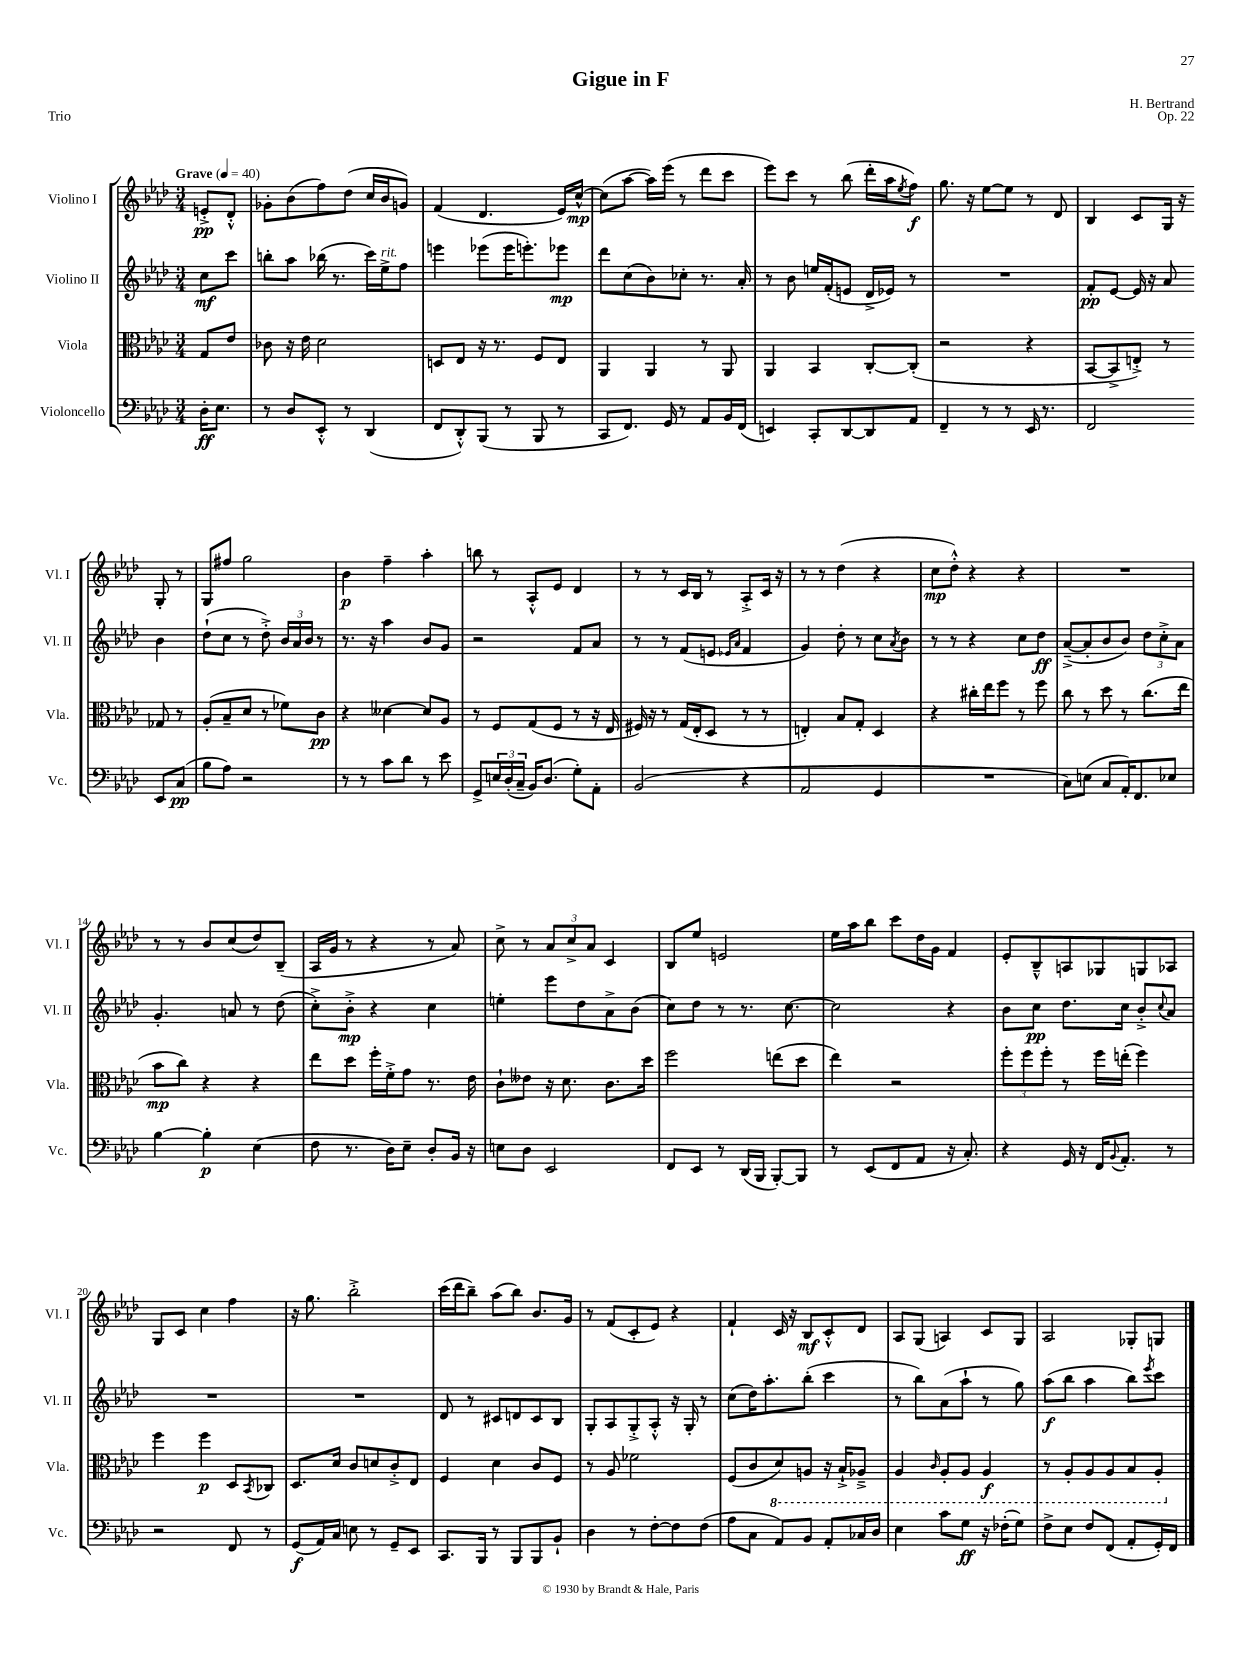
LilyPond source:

\header { title = "Gigue in F" composer = "H. Bertrand" opus = "Op. 22" piece = "Trio" }
<<
\new StaffGroup <<
\new Staff = "s0" \with { instrumentName = "Violino I" shortInstrumentName = "Vl. I" } {
    \clef treble \key aes \major \numericTimeSignature \time 3/4 \partial 4 \tempo "Grave" 4 = 40
    e'8-.->\pp des'8-.-^ |
    ges'8-. bes'8( f''8) des''8( c''16 bes'16 g'8) |
    f'4( des'4. ees'16) c''16~-^\mp |
    c''8( aes''8~ aes''16) ees'''16( r8 des'''8 c'''8 |
    ees'''8) c'''8 r8 bes''8( des'''16-. aes''16 \acciaccatura { ees''8 } f''8\f) |
    g''8. r16 ees''8~ ees''8 r8 des'8 |
    bes4 c'8 g16 r16 g8-. r8 |
    g8 fis''8 g''2 |
    bes'4\p f''4-- aes''4-. |
    b''8 r8 aes8-.-^ ees'8 des'4 |
    r8 r8 c'16 bes16 r8 aes8-.-> c'16 r16 |
    r8 r8 des''4( r4 |
    c''8\mp des''8-.-^) r4 r4 |
    R2. |
    r8 r8 bes'8 c''8( des''8) bes8--( |
    aes16 g'16 r8 r4 r8 aes'8) |
    c''8-> r8 \tuplet 3/2 { aes'8 c''8-> aes'8 } c'4 |
    bes8 ees''8 e'2 |
    ees''16 aes''16 bes''8 c'''8 des''16 g'16 f'4 |
    ees'8-. bes8---^ a8 ges8 g8 aes8 |
    g8 c'8 c''4 f''4 |
    r16 g''8. bes''2-.-> |
    c'''16( des'''16 bes''8--) aes''8( bes''8) bes'8. g'16 |
    r8 f'8( c'8-. ees'8) r4 |
    f'4-! c'16 r16 bes8\mf c'8-.-^ des'8 |
    aes8 g8( a4) c'8 g8 |
    aes2 ges8-. g8 \bar "|." |
}
\new Staff = "s1" \with { instrumentName = "Violino II" shortInstrumentName = "Vl. II" } {
    \clef treble \key aes \major \numericTimeSignature \time 3/4 \partial 4
    c''8\mf c'''8 |
    b''8-. aes''8 bes''16( r8. c'''16) ees''16->^\markup { \italic "rit." } f''8 |
    e'''4 ees'''8( ees'''16 e'''8.-.) ees'''8\mp |
    des'''8 c''8( bes'8) ces''8-. r8. aes'16-. |
    r8 bes'8 e''16 f'16-.( e'8 des'16-> ees'16) r8 |
    R2. |
    f'8-.\pp ees'8~ ees'16 r16 aes'8 bes'4 |
    des''8-!( c''8 r8 des''8-.->) \tuplet 3/2 { bes'16 aes'16 bes'16 } r8 |
    r8. r16 aes''4 bes'8 g'8 |
    r2 f'8 aes'8 |
    r8 r8 f'8( e'8 \grace { ees'16 aes'16 } f'4 |
    g'4) des''8-. r8 c''8 \acciaccatura { aes'8 } bes'8 |
    r8 r8 r4 c''8 des''8\ff |
    aes'8~--->( aes'8-. bes'8 bes'8) \tuplet 3/2 { des''8 c''8-.-> aes'8 } |
    g'4.-. a'8 r8 des''8( |
    c''8-.->) bes'8-.->\mp r4 c''4 |
    e''4-. ees'''8 des''8 aes'8-> bes'8( |
    c''8) des''8 r8 r8. c''8.~ |
    c''2 r4 |
    bes'8 c''8\pp des''8. c''16 bes'8-.-> \appoggiatura { c''8 } aes'8 |
    R2. |
    R2. |
    des'8 r8 cis'8 d'8 cis'8 bes8 |
    g8-. aes8 g8-.-> aes8-.-^ r16 g16-. r8 |
    c''8( des''16) aes''8.-. bes''8-.( c'''4 |
    r8 bes''8) aes'8( aes''8-! r8 g''8) |
    aes''8\f( bes''8 aes''4 bes''8) \acciaccatura { ees'''8 } c'''8 \bar "|." |
}
\new Staff = "s2" \with { instrumentName = "Viola" shortInstrumentName = "Vla." } {
    \clef alto \key aes \major \numericTimeSignature \time 3/4 \partial 4
    g8 ees'8 |
    ces'8 r16 ees'16 des'2 |
    d8 ees8 r16 r8. f8 ees8 |
    aes,4 aes,4 r8 aes,8 |
    aes,4 bes,4 c8~-. c8-.( |
    r2 r4 |
    bes,8~ bes,8-> e8-.->) r8 ges8 r8 |
    aes8-.( bes8-- des'8 r8 fes'8) c'8\pp |
    r4 deses'4~ deses'8 aes8 |
    r8 f8 g8( f8 r8 r16 ees16 |
    fis16) r16 r8 g16( ees16-. des8 r8 r8 |
    e4-.) bes8 g8-. des4 |
    r4 cis''16-. ees''16 f''8 r8 f''8 |
    c''8 r8 des''8 r8 c''8.( ees''16 |
    bes'8\mp c''8) r4 r4 |
    ees''8 des''8 f''16-. f'16-.-> g'8 r8. ees'16 |
    c'8-! eeses'8 r16 des'8. c'8. des''16 |
    f''2 e''8( des''8 |
    ees''4) r2 |
    \tuplet 3/2 { f''8-. f''8 f''8-. } r8 f''16 e''16-.( f''4) |
    f''4 f''4\p des8 \acciaccatura { bes,8 } ces8 |
    des8. des'16 c'8 d'8 c'8-.-> ees8 |
    f4 des'4 c'8 f8 |
    r8 aes8 fes'2 |
    f8( c'8 \ottava #-1 des8) a,8 r16 bes,16-!-> aes,8---> |
    aes,4 \grace { c16 } aes,8-. aes,8 aes,4\f |
    r8 aes,8-. aes,8 aes,8 bes,8 aes,8-. \ottava #0 \bar "|." |
}
\new Staff = "s3" \with { instrumentName = "Violoncello" shortInstrumentName = "Vc." } {
    \clef bass \key aes \major \numericTimeSignature \time 3/4 \partial 4
    des16-.\ff ees8. |
    r8 des8 ees,8-.-^ r8 des,4( |
    f,8 des,8-.-^) bes,,8( r8 bes,,8 r8 |
    c,8 f,8.) g,16 r8 aes,8 bes,16 f,16( |
    e,4) c,8-. des,8~ des,8 aes,8 |
    f,4-- r8 r8 ees,16 r8. |
    f,2 ees,8 c8\pp( |
    bes8 aes8) r2 |
    r8 r8 c'8 des'8 r8 ees'8 |
    g,8-> \tuplet 3/2 { e16 des16-.( c16-- } bes,16) des8.( g8-.) aes,8-. |
    bes,2( r4 |
    aes,2 g,4 |
    R2. |
    c8) e8( c8 aes,16-.) f,8. ees8 |
    bes4~ bes4-.\p ees4( |
    f8 r8. des16) ees8-- des8-. bes,16 r16 |
    e8 des8 ees,2 |
    f,8 ees,8 r8 des,16( bes,,16 bes,,8~-.) bes,,8 |
    r8 ees,8( f,8 aes,8 r16 c8.-.) |
    r4 g,16 r16 f,16 \appoggiatura { bes,8 } aes,8.-. r8 |
    r2 f,8 r8 |
    g,8\f( aes,16) c16 e8 r8 g,8-- ees,8 |
    c,8. bes,,16 r8 bes,,8 bes,,8 bes,8-! |
    des4 r8 f8~-. f8 f8( |
    aes8 c8 aes,8) bes,8 aes,8-. ces16 des16 |
    ees4 c'8 g8\ff r16 fes16-.( g8) |
    f8-> ees8 f8 f,8( aes,8-. g,16-.) f,16 \bar "|." |
}
>>
>>
